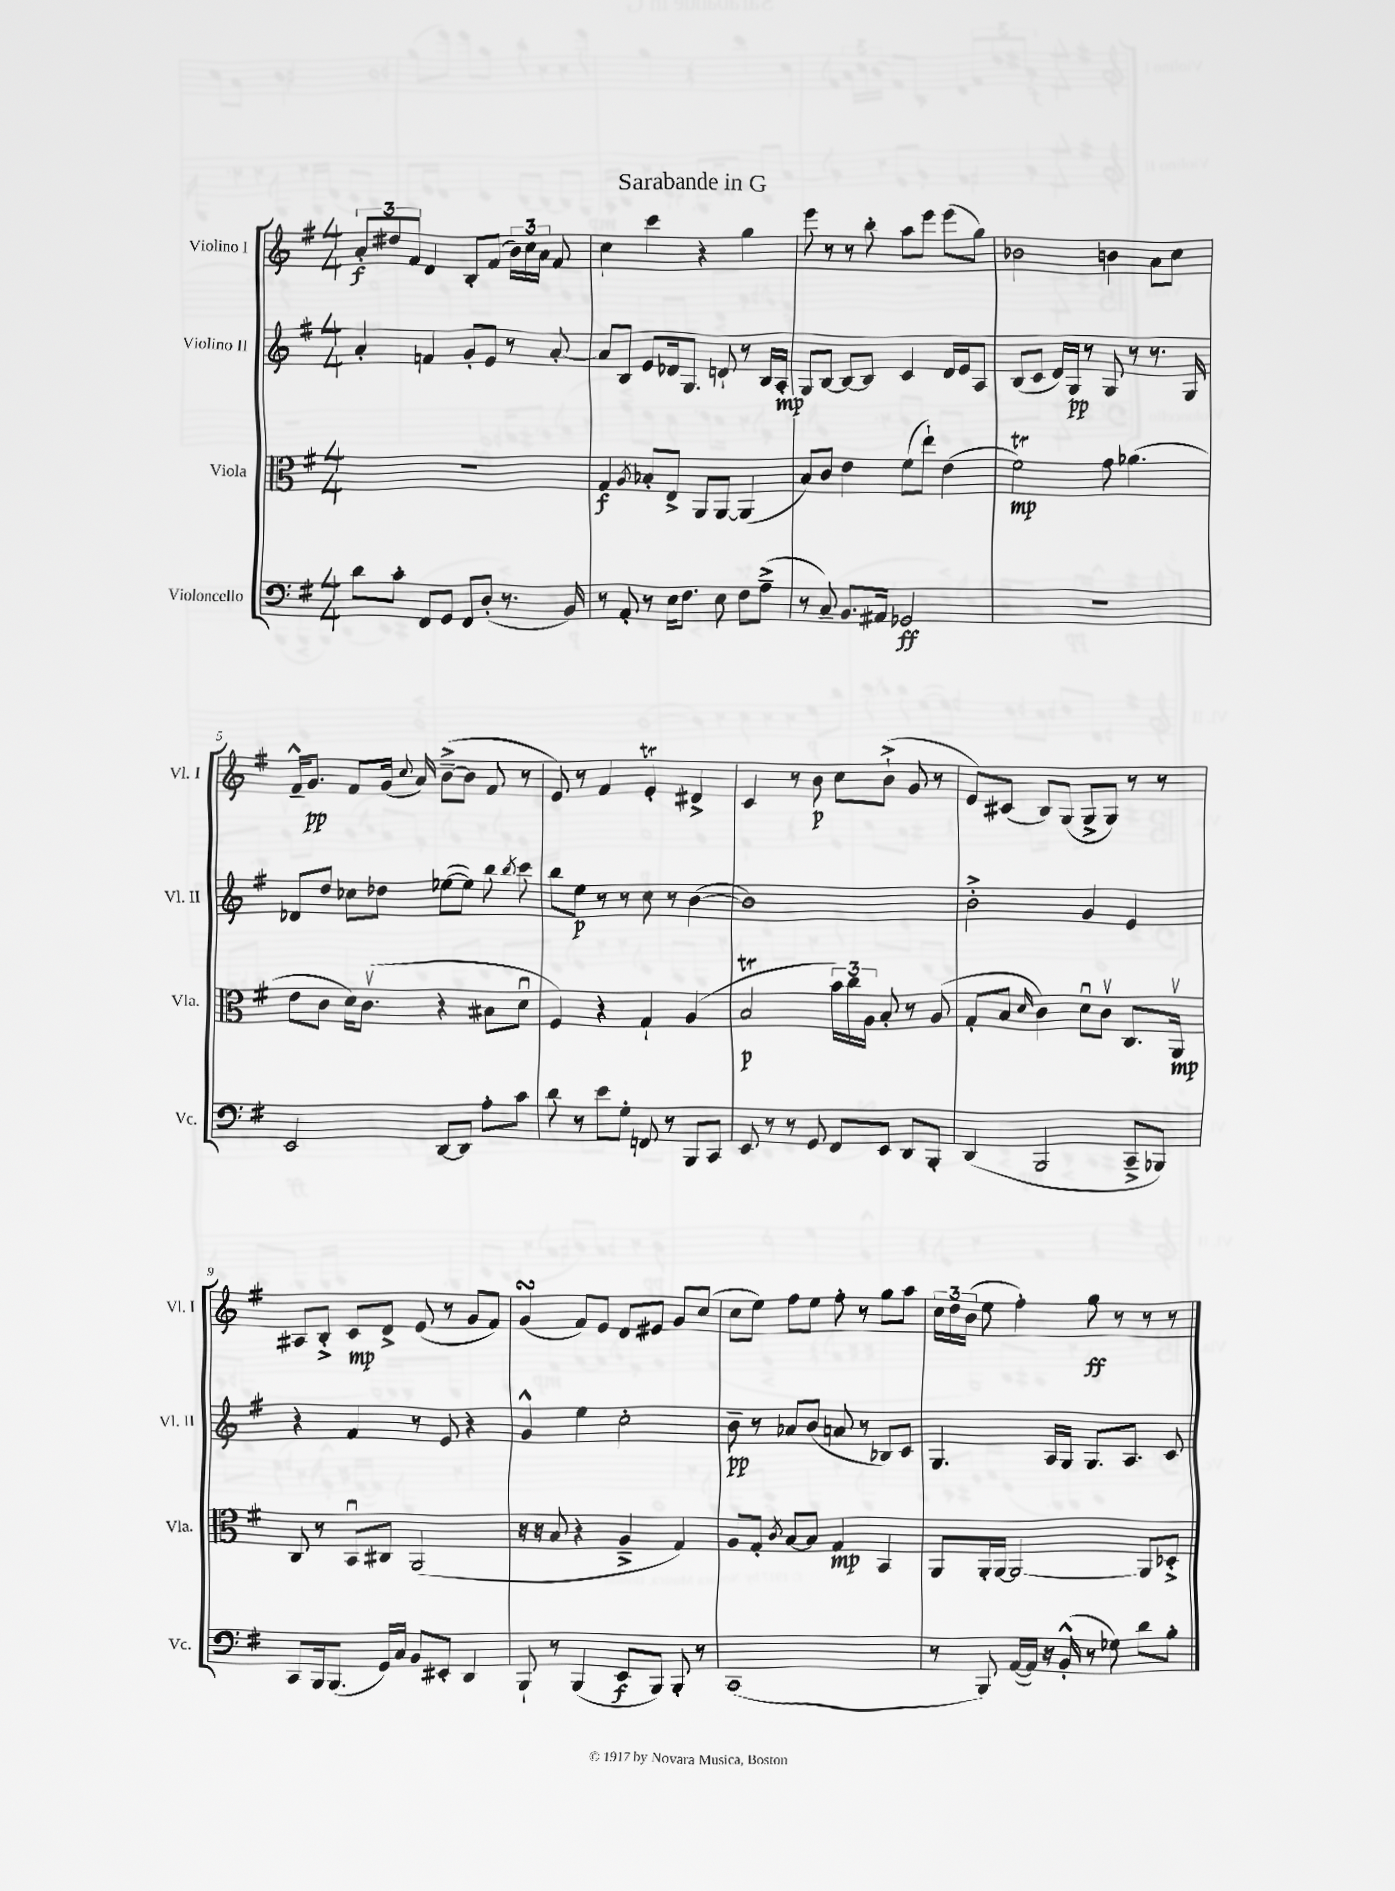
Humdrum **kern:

**kern	**dynam	**kern	**dynam	**kern	**dynam	**kern	**dynam
*part4	*part4	*part3	*part3	*part2	*part2	*part1	*part1
*staff4	*staff4	*staff3	*staff3	*staff2	*staff2	*staff1	*staff1
*I"Violoncello	*	*I"Viola	*	*I"Violino II	*	*I"Violino I	*
*I'Vc.	*	*I'Vla.	*	*I'Vl. II	*	*I'Vl. I	*
*clefF4	*	*clefC3	*	*clefG2	*	*clefG2	*
*k[f#]	*	*k[f#]	*	*k[f#]	*	*k[f#]	*
*M4/4	*	*M4/4	*	*M4/4	*	*M4/4	*
=1	=1	=1	=1	=1	=1	=1	=1
8d\L	.	1r	.	4a'/	.	12a'/L	f
.	.	.	.	.	.	12dd#X/	.
8c'\J	.	.	.	.	.	.	.
.	.	.	.	.	.	12f#/J	.
8FF#/L	.	.	.	4fn/	.	4d/	.
8GG/J	.	.	.	.	.	.	.
8FF#/L	.	.	.	8g'/L	.	8B'/L	.
(8D'/J	.	.	.	8e/J	.	(8f#/J	.
8.r	.	.	.	8r	.	24b\LL)	.
.	.	.	.	.	.	24cc\	.
.	.	.	.	.	.	24a\JJ	.
.	.	.	.	[8a'/	.	8f#/	.
16BB/)	.	.	.	.	.	.	.
=2	=2	=2	=2	=2	=2	=2	=2
8r	.	4G/	f	8a/L]	.	4cc\	.
8AA'/	.	.	.	8B/J	.	.	.
.	.	8qA/	.	.	.	.	.
8r	.	8B-X'/L	.	8e/L	.	4ccc\	.
16E\KL	.	8E^/J	.	16d-X/k	.	.	.
8.F#\J	.	.	.	8.G/J	.	.	.
.	.	8AA/L	.	.	.	4r	.
8E\	.	[8AA/J	.	8dn`/	.	.	.
8F#\L	.	(4AA/]	.	8r	.	4gg\	.
(8A~^\J	.	.	.	16B/LL	.	.	.
.	.	.	.	16A'/JJ	mp	.	.
=3	=3	=3	=3	=3	=3	=3	=3
8r	.	8B/L)	.	8G/L	.	8eee\	.
8C~/)	.	8c/J	.	[8B/J	.	8r	.
8.BB/L	.	4e\	.	8B/L_	.	8r	.
.	.	.	.	8B/J]	.	8bb'\	.
16AA#X/Jk	.	.	.	.	.	.	.
2GG-X/	ff	(8f#\L	.	4c/	.	8aa\L	.
.	.	8ee`\J)	.	.	.	8eee\J	.
.	.	(4e\	.	16d/LL	.	(8eee\L	.
.	.	.	.	16e/J	.	.	.
.	.	.	.	8A/J	.	8gg\J)	.
=4	=4	=4	=4	=4	=4	=4	=4
1r	.	2f#t\)	mp	(8B/L	.	2b-X\	.
.	.	.	.	8c/J	.	.	.
.	.	.	.	16d/LL)	.	.	.
.	.	.	.	16G/JJ	pp	.	.
.	.	.	.	8r	.	.	.
.	.	8g\	.	8G/	.	4bn\	.
.	.	(4.a-X\	.	8r	.	.	.
.	.	.	.	8.r	.	8a\L	.
.	.	.	.	.	.	8cc\J	.
.	.	.	.	16G/	.	.	.
!!LO:LB:g=z
=5	=5	=5	=5	=5	=5	=5	=5
2EE/	.	8e\L	.	8d-X/L	.	16f#~^^/KL	.
.	.	.	.	.	.	8.g/J	pp
.	.	8c\J	.	8dd/J	.	.	.
.	.	16d\KL)	.	8cc-X\L	.	8f#/L	.
.	.	(8.cv\J	.	.	.	.	.
.	.	.	.	8dd-X\J	.	(16g/Jk	.
.	.	.	.	.	.	8qqcc/	.
.	.	.	.	.	.	16a/)	.
[8DD/L	.	4r	.	([8ee-X\L	.	([8b~^\L	.
8DD/J]	.	.	.	8ee-\J])	.	8b\J]	.
8A'\L	.	8B#X\L	.	8bb\	.	8f#/	.
.	.	.	.	8qbb/	.	.	.
8c\J	.	8du\J	.	8ccc\	.	8r	.
=6	=6	=6	=6	=6	=6	=6	=6
8d\	.	4F#/)	.	8bb\L	.	8e/)	.
8r	.	.	.	8ee\J	p	8r	.
8e\L	.	4r	.	8r	.	4f#/	.
8G'\J	.	.	.	8r	.	.	.
8FFn/	.	4G`/	.	8cc\	.	4eT'/	.
8r	.	.	.	8r	.	.	.
8BBB/L	.	(4A/	.	([4b\	.	4d#X^/	.
8CC/J	.	.	.	.	.	.	.
=7	=7	=7	=7	=7	=7	=7	=7
8EE/	.	2Bt/	p	1b])	.	4c/	.
8r	.	.	.	.	.	.	.
8r	.	.	.	.	.	8r	.
8GG/	.	.	.	.	.	8b\	p
8FF#/L	.	24b\LL)	.	.	.	8cc\L	.
.	.	24cc\	.	.	.	.	.
.	.	24A\JJ	.	.	.	.	.
8EE/J	.	8B'/	.	.	.	(8b`^\J	.
8DD/L	.	8r	.	.	.	8g/	.
8BBB'/J	.	(8A/	.	.	.	8r	.
=8	=8	=8	=8	=8	=8	=8	=8
(4DD/	.	8G'/L	.	2b'^\	.	8e/L)	.
.	.	8B/J	.	.	.	(8c#X/J	.
.	.	16qqd/	.	.	.	.	.
2BBB/	.	4c\)	.	.	.	8B/L)	.
.	.	.	.	.	.	(8G/J	.
.	.	8du\L	.	4g/	.	8G^/L	.
.	.	8cv\J	.	.	.	8G/J)	.
8CC~^/L	.	8.C/L	.	4e/	.	8r	.
8BBB-X/J)	.	.	.	.	.	8r	.
.	.	16AAv/Jk	mp	.	.	.	.
!!LO:LB:g=z
=9	=9	=9	=9	=9	=9	=9	=9
8CC/L	.	8C/	.	4r	.	8A#X/L	.
16BBB/k	.	8r	.	.	.	8B'^/J	.
(8.BBB/J	.	.	.	.	.	.	.
.	.	8BBu/L	.	4f#/	.	8c/L	mp
16GG/LL)	.	8C#X/J	.	.	.	8d^/J	.
16C/JJ	.	.	.	.	.	.	.
8BB/L	.	(2AA/	.	8r	.	(8e/	.
8EE#X'/J	.	.	.	8e/	.	8r	.
4DD/	.	.	.	4r	.	8g/L	.
.	.	.	.	.	.	8f#/J)	.
=10	=10	=10	=10	=10	=10	=10	=10
8BBB`/	.	16r	.	4g^^/	.	(4gsSSs/	.
.	.	16r	.	.	.	.	.
8r	.	8B/	.	.	.	.	.
(4BBB/	.	4r	.	4ee\	.	8f#/L)	.
.	.	.	.	.	.	8e/J	.
8EE/L	f	4A~^/	.	2cc'\	.	8d/L	.
8BBB/J)	.	.	.	.	.	8e#X/J	.
8BBB'/	.	4G/)	.	.	.	8g/L	.
8r	.	.	.	.	.	(8cc/J	.
=11	=11	=11	=11	=11	=11	=11	=11
(1CC	.	8A/L	.	8b~\	pp	8cc\L	.
.	.	8G'/J	.	8r	.	8ee\J)	.
.	.	8qc/	.	.	.	.	.
.	.	[8B/L	.	8a-X/L	.	8ff#\L	.
.	.	8B/J]	.	(8b/J	.	8ee\J	.
.	.	4G/	mp	8an/	.	8ff#'\	.
.	.	.	.	8r	.	8r	.
.	.	4BB/	.	8B-X/L)	.	8gg\L	.
.	.	.	.	8c/J	.	8aa\J	.
=12	=12	=12	=12	=12	=12	=12	=12
8r	.	8AA/L	.	4.G/	.	24cc\LL	.
.	.	.	.	.	.	24dd\	.
.	.	.	.	.	.	(24b\JJ	.
8BBB/)	.	16AA'/L	.	.	.	8ee\	.
.	.	[16AA/JJ	.	.	.	.	.
([16AA/LL	.	2AA/_	.	.	.	4ff#'\)	.
16AA/JJ])	.	.	.	.	.	.	.
16r	.	.	.	16A/LL	.	.	.
(16BB'^^/	.	.	.	16G/JJ	.	.	.
8r	.	.	.	8.G/L	.	8gg\	ff
8G-X\)	.	.	.	.	.	8r	.
.	.	.	.	8.A/J	.	.	.
8d\L	.	8AA/L]	.	.	.	8r	.
8B'\J	.	8D-X'^/J	.	8c/	.	8r	.
==	==	==	==	==	==	==	==
*-	*-	*-	*-	*-	*-	*-	*-
